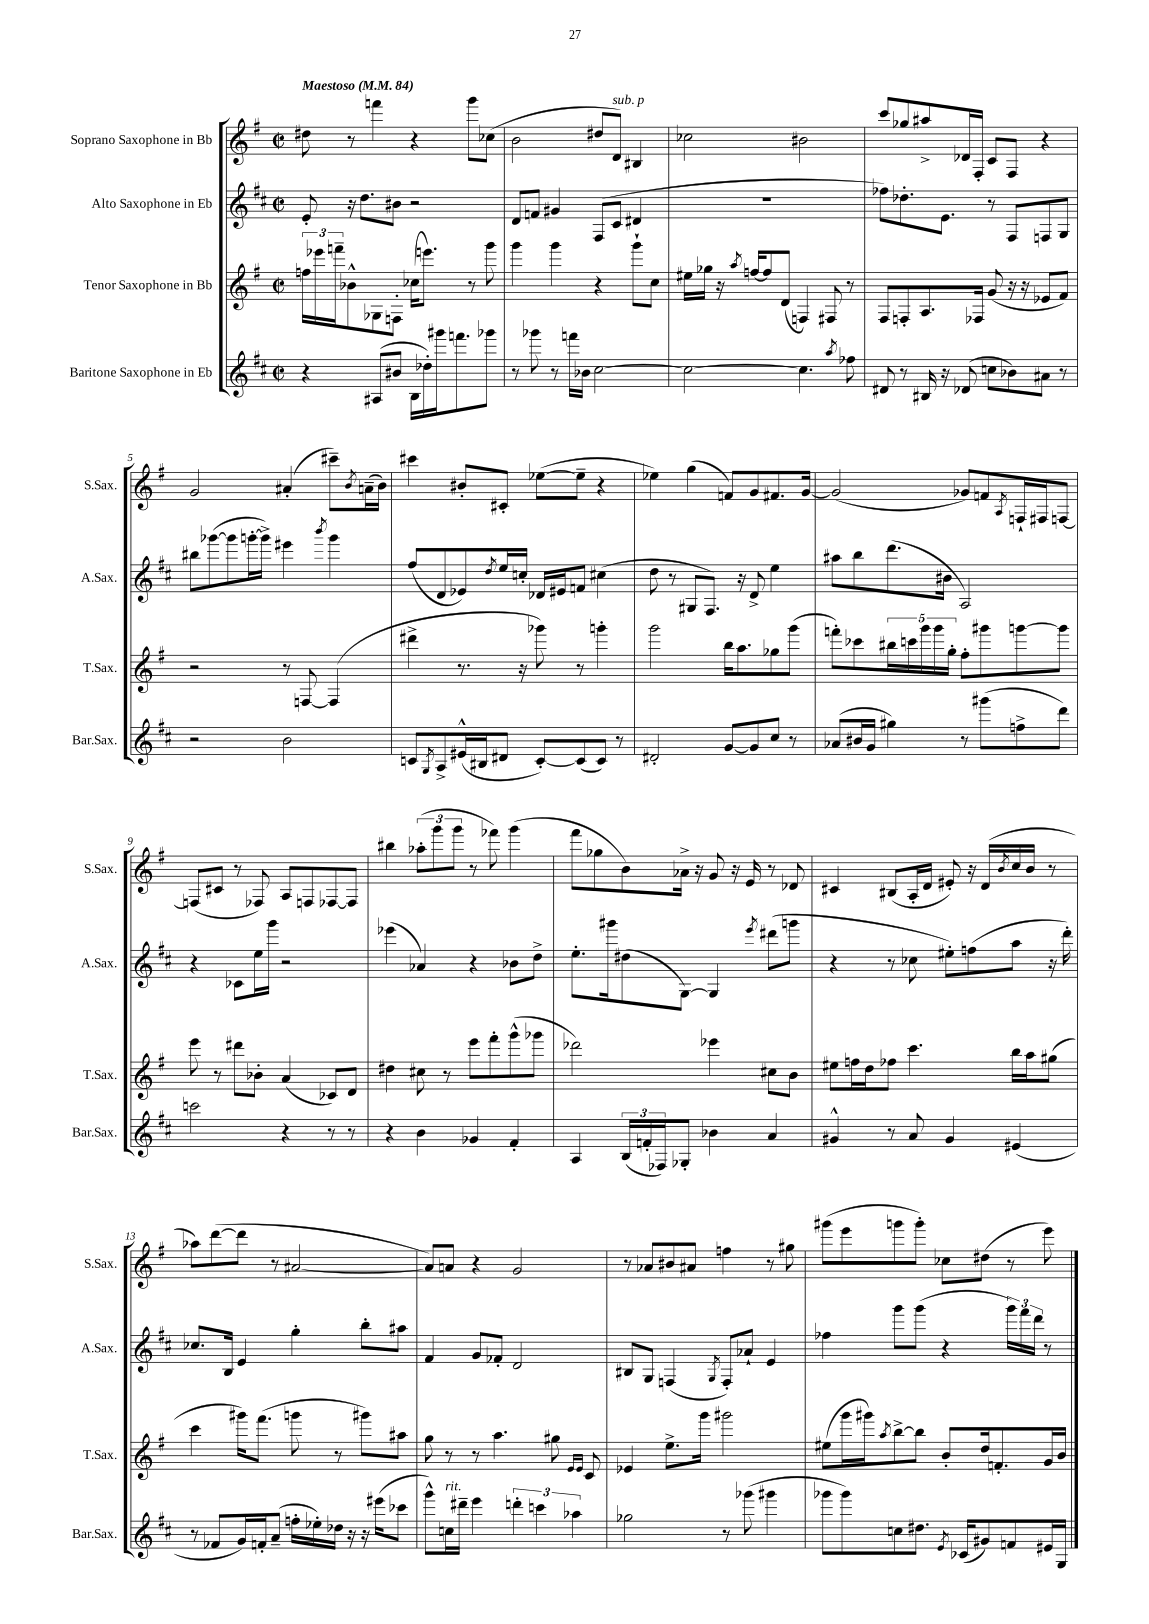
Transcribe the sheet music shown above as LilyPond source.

<<
\new StaffGroup <<
\new Staff = "s0" \with { instrumentName = "Soprano Saxophone in Bb" shortInstrumentName = "S.Sax." } {
    \clef treble \key g \major \defaultTimeSignature \time 2/2 \tempo "Maestoso" 4 = 84
    dis''8 r8 f'''4 r4 g'''8 ces''8( |
    b'2 dis''8 d'8^\markup { \italic "sub. p" }) bis4 |
    ces''2 bis'2 |
    c'''8 ges''8 ais''8-> des'16 fis16-. c'8 fis8 r4 |
    g'2 ais'4-.( cis'''8--) \acciaccatura { b'8 } a'16--( b'16) |
    cis'''4 bis'8-. cis'8-. ees''8~( ees''8-- r4 |
    ees''4) g''4( f'8) g'8 fis'8. g'16~ |
    g'2( ges'8) f'8 \acciaccatura { a8 } f16-! fis16 f8~ |
    f8( cis'8 r8 fes8) a8 f8 fes8~ fes8 |
    bis''4 \tuplet 3/2 { aes''8-.( g'''8 g'''8 } r8 fes'''8) g'''4( |
    fis'''8 ges''8 b'8) aes'16-> r16 g'8 r16 e'16 r8 des'8 |
    cis'4 bis8( a16-. d'16 eis'8-.) r16 d'16( \acciaccatura { b'8 } c''16 b'16 r8 |
    aes''8) d'''8~( d'''8 r8 ais'2~ |
    ais'8) a'8 r4 g'2 |
    r8 aes'8 bis'8 ais'8 f''4 r8 gis''8 |
    gis'''8( e'''8 g'''8 g'''8-.) ces''8 dis''8( r8 e'''8) \bar "|." |
}
\new Staff = "s1" \with { instrumentName = "Alto Saxophone in Eb" shortInstrumentName = "A.Sax." } {
    \clef treble \key d \major \defaultTimeSignature \time 2/2
    e'8-. r16 d''8. bis'8 r2 |
    d'8 f'8 gis'4 fis8( cis'8 dis'4 |
    R1 |
    fes''8) des''8.-. e'8. r8 fis8 f8 g8 |
    bis''8 ges'''8~( ges'''8 g'''16~-. g'''16->) eis'''4 \acciaccatura { b'''8 } g'''4 |
    fis''8( d'8 ees'8) \acciaccatura { d''8 } e''16 c''16-. des'16 eis'16 f'8 cis''4( |
    d''8 r8 gis8 fis8.) r16 d'8-> e''4 |
    ais''8 b''8 d'''8.( bis'16 a2) |
    r4 ces'8 e''16 g'''16 r2 |
    ees'''4( aes'4) r4 bes'8 d''8-> |
    e''8.-. gis'''16 dis''8( g8~) g4 \acciaccatura { e'''8 } dis'''8( g'''8 |
    r4 r8 ces''8 eis''8-.) f''8( a''8 r16 d'''16-.) |
    ces''8. b16 e'4 g''4-. b''8-. ais''8 |
    fis'4 g'8 fes'8-. d'2 |
    bis8 g8 f4( \acciaccatura { g8 } f8-.) aes'8-! e'4 |
    fes''4 g'''8 g'''8( r4 \tuplet 3/2 { g'''16) fis'''16 d'''16 } r8 \bar "|." |
}
\new Staff = "s2" \with { instrumentName = "Tenor Saxophone in Bb" shortInstrumentName = "T.Sax." } {
    \clef treble \key g \major \defaultTimeSignature \time 2/2
    \tuplet 3/2 { f''16 ees'''16 f'''16-- } bes'8-^ ges8 f8-. ces''16( e'''8.) r8 g'''8 |
    g'''4 g'''4 r4 g'''8-! c''8 |
    eis''16 ges''16 r16 \acciaccatura { a''8 } f''16~ f''8 d'8( f4) fis8 r8 |
    fis8 f8-. a8. fes16 g'8( r16 r16 ees'8 fis'8) |
    r2 r8 f8~ f4( |
    dis'''4-> r8. r16 ges'''8) r8 g'''4-. |
    g'''2 b''16 a''8. ges''8 g'''8( |
    f'''8-.) ces'''8 \tuplet 5/4 { bis''16 c'''16 g'''16 g'''16 g''16-. } fis''8-. gis'''8 g'''8~ g'''8 |
    e'''8 r8 dis'''8 bes'8-. a'4( ces'8) d'8 |
    dis''4 cis''8 r8 e'''8 fis'''8-. g'''8-^( ges'''8 |
    des'''2) ees'''4 cis''8 b'8 |
    eis''8 f''16 d''16 fes''8 c'''4. b''16 a''16 gis''8( |
    c'''4 gis'''16) fis'''8.( g'''8 r8 gis'''8) ais''8 |
    g''8 r8 r8 a''4. gis''8 \grace { e'16 e'16 } c'8 |
    ees'4 e''8.-> g'''16 gis'''2 |
    eis''8( g'''16 gis'''16) \acciaccatura { a''8 } b''8~-> b''8 b'8-. d''16 f'8.-. g'16 b'16 \bar "|." |
}
\new Staff = "s3" \with { instrumentName = "Baritone Saxophone in Eb" shortInstrumentName = "Bar.Sax." } {
    \clef treble \key d \major \defaultTimeSignature \time 2/2
    r4 ais8( bis'8 b16 des''16-.) gis'''16 f'''8. ges'''8 |
    r8 ges'''8 r8 f'''16 bes'16 cis''2~ |
    cis''2~ cis''4. \acciaccatura { a''8 } fes''8 |
    dis'8 r8 bis16 r16 des'8( c''8 bes'8) ais'8 r8 |
    r2 b'2 |
    c'8 \acciaccatura { g8 } a8-> eis'16-^( bis16 dis'8 c'8~-.) c'8( c'8) r8 |
    dis'2-. g'8~ g'8 cis''8 r8 |
    aes'8( bis'16 g'16 gis''4) r8 gis'''8( f''8-> d'''8) |
    c'''2 r4 r8 r8 |
    r4 b'4 ges'4 fis'4-. |
    a4 \tuplet 3/2 { b16( f'16-. fes16) } ges8-. bes'4 a'4 |
    gis'4-^ r8 a'8 gis'4 eis'4( |
    r8 fes'8 g'16) f'16-. a'8--( f''16-. ees''16-.) des''16 r16 r16 eis'''16( ces'''8 |
    g'''8-^) c''16^\markup { \italic "rit." } dis'''16-- e'''4 \tuplet 3/2 { d'''4-. c'''4 aes''4 } |
    ges''2 r8 ges'''8( gis'''4 |
    ges'''8 ges'''8) c''8 dis''8. \acciaccatura { e'8 } ces'16( gis'8) f'8 eis'16 g16 \bar "|." |
}
>>
>>
